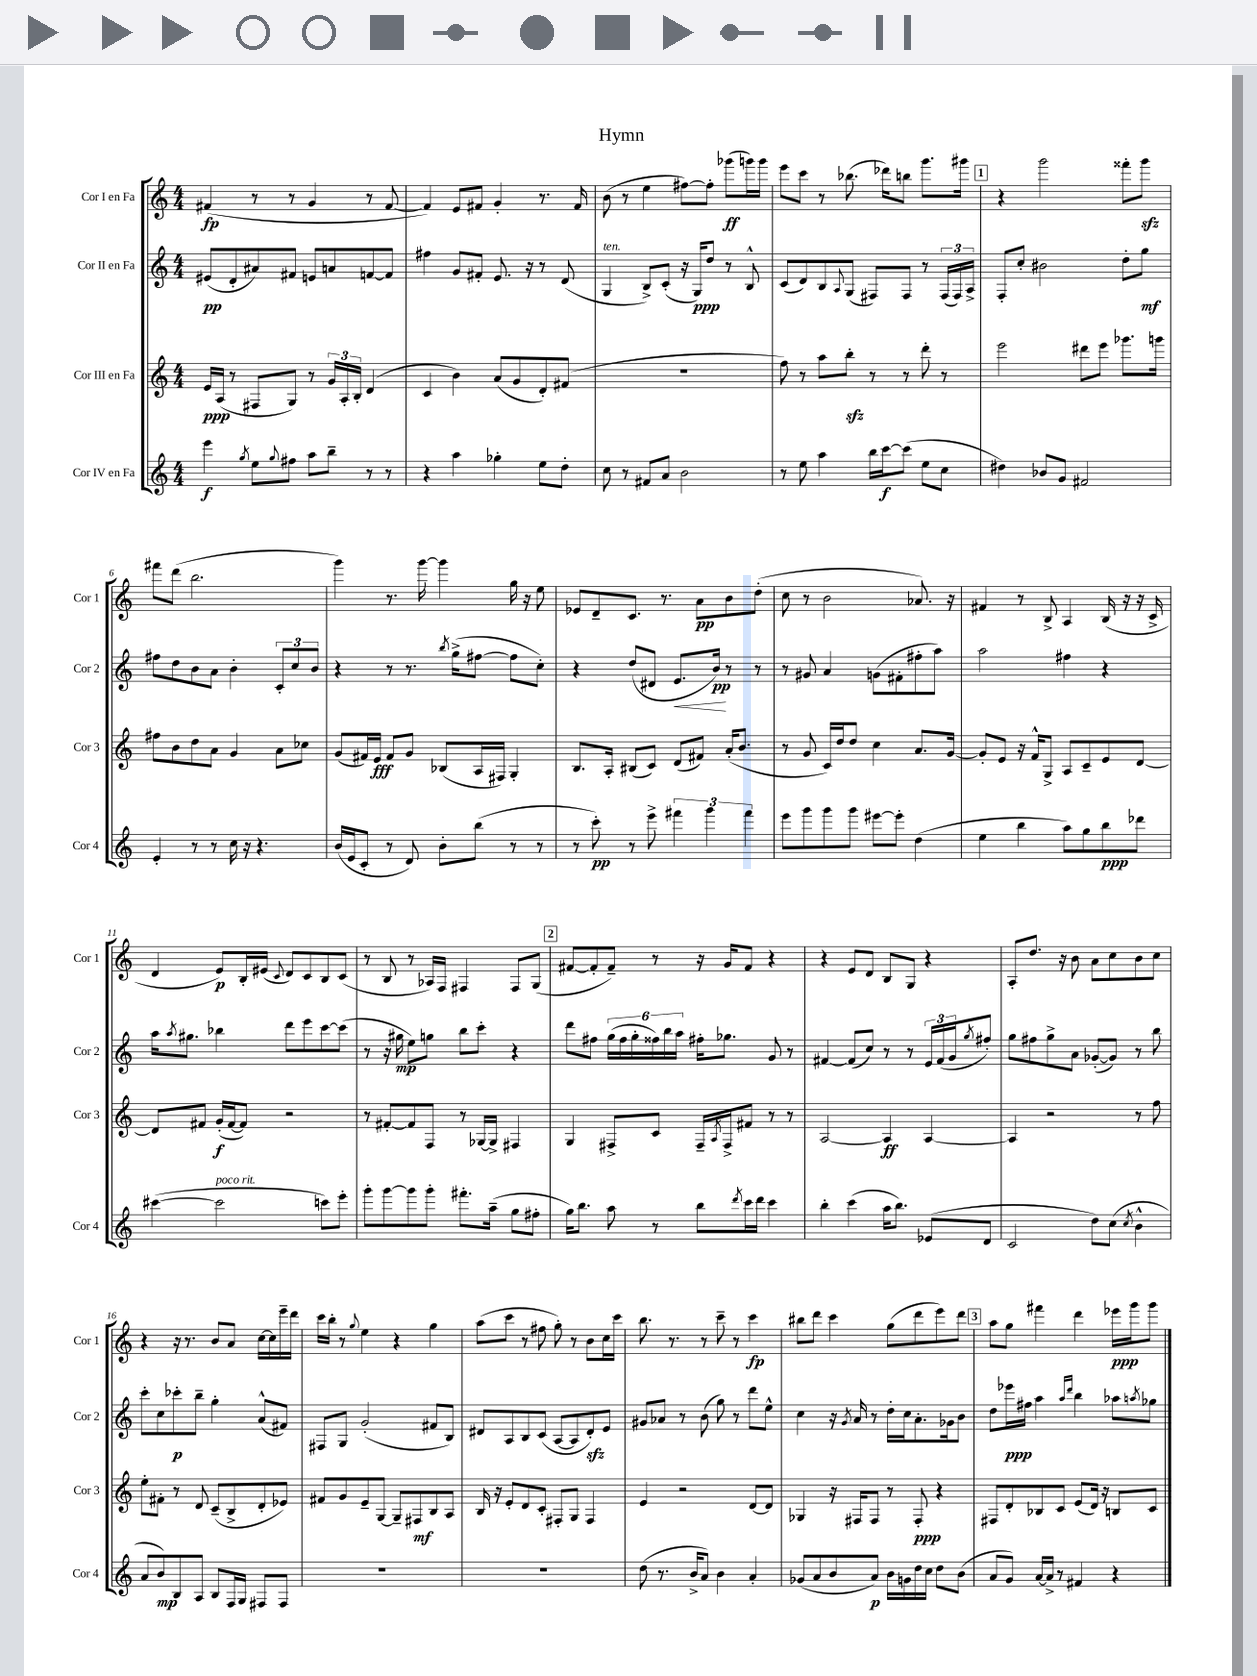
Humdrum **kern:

**kern	**dynam	**kern	**dynam	**kern	**dynam	**kern	**dynam
*part4	*part4	*part3	*part3	*part2	*part2	*part1	*part1
*staff4	*staff4	*staff3	*staff3	*staff2	*staff2	*staff1	*staff1
*I"Cor IV en Fa	*	*I"Cor III en Fa	*	*I"Cor II en Fa	*	*I"Cor I en Fa	*
*I'Cor 4	*	*I'Cor 3	*	*I'Cor 2	*	*I'Cor 1	*
*clefG2	*	*clefG2	*	*clefG2	*	*clefG2	*
*k[]	*	*k[]	*	*k[]	*	*k[]	*
*M4/4	*	*M4/4	*	*M4/4	*	*M4/4	*
=1	=1	=1	=1	=1	=1	=1	=1
4eee\	f	16e/LL	ppp	(8e#X/L	pp	(4f#X/	fp
.	.	(16A/JJ	.	.	.	.	.
.	.	8r	.	8d'/	.	.	.
8qgg/	.	.	.	.	.	.	.
8ee\L	.	8F#X/L	.	8a#X/)	.	8r	.
8qqgg/	.	.	.	.	.	.	.
8ff#X\J	.	8G/J)	.	8f#X/J	.	8r	.
8aa\L	.	8r	.	8en/L	.	4g/	.
8bb~\J	.	24g/LL	.	8an/	.	.	.
.	.	24A'/	.	.	.	.	.
.	.	24B'/JJ	.	.	.	.	.
8r	.	(4d/	.	[8fn/	.	8r	.
8r	.	.	.	8f/J]	.	[8f#/	.
=2	=2	=2	=2	=2	=2	=2	=2
4r	.	4c/	.	4ff#X\	.	4f#/])	.
4aa\	.	4b\)	.	8g/L	.	8e/L	.
.	.	.	.	8f#X'/J	.	8f#X/J	.
4gg-X'\	.	(8a/L	.	8.e/	.	4g'/	.
.	.	8g/	.	.	.	.	.
.	.	.	.	16r	.	.	.
8ee\L	.	8d'/)	.	8r	.	8.r	.
8dd'\J	.	(8f#X/J	.	(8d/	.	.	.
.	.	.	.	.	.	16f#/	.
=3	=3	=3	=3	=3	=3	=3	=3
!	!	!	!	!LO:TX:a:i:t=ten.	!	!	!
8cc\	.	1r	.	4G/	.	(8b\	.
8r	.	.	.	.	.	8r	.
8f#X/L	.	.	.	8B^/L)	.	4ee\	.
8a/J	.	.	.	(8c'/J	.	.	.
2b\	.	.	.	16r	.	[8ff#X\L)	.
.	.	.	.	16G/KL)	ppp	.	.
.	.	.	.	8dd/J	.	8ff#'\J]	.
.	.	.	.	8r	.	(8ggg-X\L	ff
.	.	.	.	8B^^/	.	16gggn\L)	.
.	.	.	.	.	.	16ggg\JJ	.
=4	=4	=4	=4	=4	=4	=4	=4
8r	.	8ff\)	.	(8c/L	.	8eee\L	.
8ee\	.	8r	.	8d/)	.	8ccc\J	.
4aa\	.	8aa\L	.	8B/	.	8r	.
.	.	.	.	8qqA/	.	.	.
.	.	8bbzz'\J	.	(8G/J	.	(8.bb-X\	.
16bb\LL	.	8r	.	8F#X/L)	.	.	.
[16ccc\J	f	.	.	.	.	16ddd-X\KL)	.
(8ccc\J]	.	8r	.	8F#/J	.	8bbn\J	.
8ee\L	.	8ddd'\	.	8r	.	8.ggg\L	.
8cc\J	.	8r	.	(24F#/LL	.	.	.
.	.	.	.	24F#/)	.	.	.
.	.	.	.	.	.	16ggg#X\Jk	.
.	.	.	.	24A^/JJ	.	.	.
!!LO:REH:place=s1:t=1
=5	=5	=5	=5	=5	=5	=5	=5
4dd#X\)	.	2eee\	.	8F'/L	.	4r	.
.	.	.	.	8cc'/J	.	.	.
8b-X/L	.	.	.	2b#X\	.	2ggg\	.
8g/J	.	.	.	.	.	.	.
2f#X/	.	8ddd#X\L	.	.	.	.	.
.	.	8eee\J	.	.	.	.	.
.	.	8.ggg-X\L	.	8dd'\L	.	8fff##X'\L	.
.	.	.	.	8gg\J	mf	8gggzz\J	.
.	.	16gggn\Jk	.	.	.	.	.
!!LO:LB:g=z
=6	=6	=6	=6	=6	=6	=6	=6
4e'/	.	8ff#X\L	.	8ff#X\L	.	8fff#X\L	.
.	.	8b\	.	8dd\	.	(8ddd\J	.
8r	.	8dd\	.	8b\	.	2.bb\	.
8r	.	8a\J	.	8a\J	.	.	.
16cc\	.	4g/	.	4b'\	.	.	.
16r	.	.	.	.	.	.	.
4.r	.	.	.	.	.	.	.
.	.	8a\L	.	12c'/L	.	.	.
.	.	.	.	12cc/	.	.	.
.	.	8cc-X\J	.	.	.	.	.
.	.	.	.	12b/J	.	.	.
=7	=7	=7	=7	=7	=7	=7	=7
(16b/LL	.	(8g/L	.	4r	.	4ggg\)	.
16e/J	.	.	.	.	.	.	.
8c'/J	.	16f#X/L)	.	.	.	.	.
.	.	16e/JJ	fff	.	.	.	.
8r	.	8f#/L	.	8r	.	8.r	.
8d/)	.	8g/J	.	8.r	.	.	.
.	.	.	.	.	.	[16ggg\	.
8b'\L	.	(8B-X/L	.	.	.	4ggg\]	.
.	.	.	.	8qbb/	.	.	.
.	.	.	.	(16gg^\KL	.	.	.
(8bb\J	.	16A/L	.	[8ff#X\J	.	.	.
.	.	16F#X/JJ)	.	.	.	.	.
8r	.	4G'/	.	8ff#\L]	.	16gg\	.
.	.	.	.	.	.	16r	.
8r	.	.	.	8cc'\J)	.	8ee\	.
=8	=8	=8	=8	=8	=8	=8	=8
8r	.	8.B/L	.	4r	.	8e-X/L	.
8ccc'\)	pp	.	.	.	.	8d~/	.
.	.	16A'/Jk	.	.	.	.	.
8r	.	(8B#X/L	.	(8dd/L	.	8.c/J	.
8eee^\	.	8c/J)	.	8d#X/J	.	.	.
.	.	.	.	.	.	8.r	.
!	!	!	!	!	!LO:HP:b	!	!
6fff#X\	.	(8d/L	.	8.e/L	<	.	.
.	.	8f#X/J)	.	.	.	8a\L	pp
6ggg\	.	.	.	.	.	.	.
.	.	.	.	16b/Jk)	pp	.	.
.	.	(16a'/KL	.	8r	[	8b\	.
.	.	8.b/J	.	.	.	.	.
6fff#\	.	.	.	.	.	.	.
.	.	.	.	8r	.	(8dd'\J	.
=9	=9	=9	=9	=9	=9	=9	=9
8eee\L	.	8r	.	8r	.	8cc\	.
8ggg\	.	8g/	.	8g#X/	.	8r	.
8ggg\	.	16c/LL)	.	4a/	.	2b\	.
.	.	16dd/J	.	.	.	.	.
8ggg\J	.	8dd/J	.	.	.	.	.
[8eee#X\L	.	4cc\	.	(8gn\L	.	.	.
8eee#'\J]	.	.	.	8f#X'\	.	.	.
(4dd\	.	8.a/L	.	8ff#X'\	.	8.a-X/)	.
.	.	.	.	8aa\J)	.	.	.
.	.	[16g/Jk	.	.	.	16r	.
=10	=10	=10	=10	=10	=10	=10	=10
4ee\	.	8g'/L]	.	2aa\	.	4f#X/	.
.	.	8e/J	.	.	.	.	.
4bb\	.	16r	.	.	.	8r	.
.	.	16f^^/KL	.	.	.	.	.
.	.	8G^/J	.	.	.	8B^/	.
8aa\L)	.	8A/L	.	4ff#X\	.	4A/	.
8gg\	.	8c~/	.	.	.	.	.
8bb\	ppp	8e/	.	4r	.	(16B/	.
.	.	.	.	.	.	16r	.
8ddd-X\J	.	[8d/J	.	.	.	16r	.
.	.	.	.	.	.	16c^/	.
!!LO:LB:g=z
=11	=11	=11	=11	=11	=11	=11	=11
([4ccc#X\	.	8d/L]	.	16aa\KL	.	4d/	.
.	.	.	.	8qaa/	.	.	.
.	.	.	.	8.gg#X\J	.	.	.
.	.	8f#X/J	.	.	.	.	.
!LO:TX:a:i:t=poco rit.	!	!	!	!	!	!	!
2ccc#\]	.	(16g'/LL	f	4bb-X\	.	8e/L)	p
.	.	[16f#/J	.	.	.	.	.
.	.	8f#/J])	.	.	.	16B'/L	.
.	.	.	.	.	.	(16e#X/JJ	.
.	.	.	.	.	.	8qqc/	.
.	.	2r	.	8ddd\L	.	8d/L)	.
.	.	.	.	8eee\	.	8c/	.
8cccn\L)	.	.	.	[8ccc\	.	8B/	.
8eee'\J	.	.	.	(8ccc\J]	.	(8c/J	.
=12	=12	=12	=12	=12	=12	=12	=12
8ggg'\L	.	8r	.	8r	.	8r	.
[8ggg\	.	[8f#X'/L	.	16r	.	8B/	.
.	.	.	.	16gg#X\	mp	.	.
8ggg\]	.	8f#/]	.	8ee\L)	.	8r	.
8ggg'\J	.	8F/J	.	8ggn\J	.	16A-X/LL)	.
.	.	.	.	.	.	16F/JJ	.
8.fff#X'\L	.	8r	.	8bb\L	.	4F#X/	.
.	.	[16G-X/LL	.	8ccc'\J	.	.	.
(16aa~\Jk	.	16G-^/JJ]	.	.	.	.	.
8gg\L	.	4F#X/	.	4r	.	8F#/L	.
8ff#X'\J	.	.	.	.	.	(8G/J	.
!!LO:REH:place=s1:t=2
=13	=13	=13	=13	=13	=13	=13	=13
16gg\KL)	.	4G/	.	8ddd\L	.	[8f#X/L	.
8.bb\J	.	.	.	.	.	.	.
.	.	.	.	8ff#X\J	.	8f#'/]	.
8aa\	.	8F#X^/L	.	(24gg\LL	.	8f#~/J)	.
.	.	.	.	24ff#\	.	.	.
.	.	.	.	24gg'\	.	.	.
8r	.	8c/J	.	24ff##X\)	.	8r	.
.	.	.	.	24bb\	.	.	.
.	.	.	.	24aa\JJ	.	.	.
8bb\L	.	16F#~/LL	.	16ff#X'\KL	.	16r	.
.	.	8qA/	.	.	.	.	.
.	.	16F#^/J	.	8.gg-X\J	.	16g/KL	.
8qddd/	.	.	.	.	.	.	.
16ccc\L	.	8f#X/J	.	.	.	8f#/J	.
16ddd\JJ	.	.	.	.	.	.	.
4ccc\	.	8r	.	8g/	.	4r	.
.	.	8r	.	8r	.	.	.
=14	=14	=14	=14	=14	=14	=14	=14
4bb'\	.	[2A/	.	[4f#X/	.	4r	.
(4ccc\	.	.	.	(8f#/L]	.	8e/L	.
.	.	.	.	8cc/J)	.	8d/J	.
16aa\KL	.	4A/]	ff	8r	.	8B/L	.
8.bb\J)	.	.	.	.	.	.	.
.	.	.	.	8r	.	8G/J	.
(8e-X/L	.	[4A/	.	24e/LL	.	4r	.
.	.	.	.	(24f#/	.	.	.
.	.	.	.	24g/J	.	.	.
.	.	.	.	8qgg/	.	.	.
8d/J	.	.	.	8ff#X'/J)	.	.	.
=15	=15	=15	=15	=15	=15	=15	=15
2c/	.	4A/]	.	8gg\L	.	8A'/L	.
.	.	.	.	8ff#X\	.	8.dd/J	.
.	.	2r	.	8gg^\	.	.	.
.	.	.	.	.	.	16r	.
.	.	.	.	8a\J	.	8b\	.
8dd\L)	.	.	.	([8g-X'/L	.	8a\L	.
(8cc\J	.	.	.	8g-/J])	.	8cc\	.
8qcc/	.	.	.	.	.	.	.
4b^^\	.	8r	.	8r	.	8b\	.
.	.	8ff\	.	8bb\	.	8cc\J	.
!!LO:LB:g=z
=16	=16	=16	=16	=16	=16	=16	=16
8a/L	.	8ee'\L	.	8ccc'\L	.	4r	.
8b/)	mp	8f#X'\J	.	8cc\	.	.	.
8B/	.	8r	.	8ccc-X'\	p	16r	.
.	.	.	.	.	.	8.r	.
8A/J	.	8d/	.	8bb~\J	.	.	.
8B/L	.	(8c~/L	.	4gg'\	.	8b/L	.
16F/L	.	8B^/	.	.	.	8a/J	.
16G/JJ	.	.	.	.	.	.	.
8F#X/L	.	8d'/	.	(8a^^/L	.	[16cc\LL	.
.	.	.	.	.	.	16cc\]	.
8F#/J	.	8e-X/J)	.	8f#X/J)	.	16eee~\	.
.	.	.	.	.	.	16ddd\JJ	.
=17	=17	=17	=17	=17	=17	=17	=17
1r	.	8f#X/L	.	8F#X/L	.	16ccc\LL	.
.	.	.	.	.	.	16bb'\JJ	.
.	.	8g/	.	8G/J	.	8r	.
.	.	.	.	.	.	8qqgg/	.
.	.	8e~/	.	(2g'/	.	4ee\	.
.	.	[8G/J	.	.	.	.	.
.	.	8G~/L]	.	.	.	4r	.
.	.	8F#X/	mf	.	.	.	.
.	.	8B/	.	8f#X/L	.	4gg\	.
.	.	8A/J	.	8B/J)	.	.	.
=18	=18	=18	=18	=18	=18	=18	=18
1r	.	16B/	.	8d#X/L	.	(8aa\L	.
.	.	16r	.	.	.	.	.
.	.	8e'/L	.	8A/	.	8ccc\J	.
.	.	8d/	.	8B/	.	8r	.
.	.	8c'/J	.	(8c/J	.	8ff#X\	.
.	.	8F#X'/L	.	[8A/L	.	8gg'\)	.
.	.	8G/J	.	8A/]	.	8r	.
.	.	4F#/	.	8d#zz'/)	.	8b\L	.
.	.	.	.	8e/J	.	16cc\L	.
.	.	.	.	.	.	16ccc\JJ	.
=19	=19	=19	=19	=19	=19	=19	=19
(8dd\	.	4e/	.	8g#X/L	.	8.bb\	.
8.r	.	.	.	8a-X/J	.	.	.
.	.	.	.	.	.	8.r	.
.	.	2r	.	8r	.	.	.
16b^/KL	.	.	.	.	.	.	.
8a/J)	.	.	.	(8b\	.	8r	.
4b\	.	.	.	8gg\)	.	8ccc~\	.
.	.	.	.	8r	.	8r	.
4a'/	.	[8d/L	.	8ddd\L	.	4ccc\	fp
.	.	8d/J]	.	8ee^^\J	.	.	.
=20	=20	=20	=20	=20	=20	=20	=20
(8g-X/L	.	4G-X/	.	4cc\	.	8bb#X\L	.
8a/	.	.	.	.	.	8ddd\J	.
8b/	.	16r	.	16r	.	4ccc\	.
.	.	.	.	8qg/	.	.	.
.	.	16F#X/KL	.	16a/	.	.	.
8a/J)	p	8F#/J	.	8r	.	.	.
16b\LL	.	8r	.	16dd'\LL	.	(8gg\L	.
16gn\	.	.	.	16cc\J	.	.	.
16dd\	.	8F#'/	ppp	8.a'\	.	8ddd\	.
16cc\JJ	.	.	.	.	.	.	.
8dd\L	.	4r	.	.	.	8eee\)	.
.	.	.	.	16g-X\k	.	.	.
(8b\J	.	.	.	8b\J	.	8ddd\J	.
!!LO:REH:place=s1:t=3
=21	=21	=21	=21	=21	=21	=21	=21
8a/L	.	8F#X/L	.	8dd\L	.	8aa\L	.
8g/J)	.	8d'/	.	16eee-X\L	ppp	8gg\J	.
.	.	.	.	16ff#X\JJ	.	.	.
[16a/LL	.	8B-X/	.	4aa\	.	4fff#X\	.
16a^/JJ]	.	.	.	.	.	.	.
8r	.	8c/J	.	.	.	.	.
.	.	.	.	16qqaa/LL	.	.	.
.	.	.	.	16qqddd/JJ	.	.	.
4f#X/	.	(8e/L	.	4bb\	.	4ddd\	.
.	.	16d/Jk)	.	.	.	.	.
.	.	16r	.	.	.	.	.
4r	.	8Bn/L	.	8aa-X\L	.	16eee-X\LL	ppp
.	.	.	.	.	.	16ggg\J	.
.	.	.	.	8qaan/	.	.	.
.	.	8c/J	.	8gg-X\J	.	8ggg\J	.
==	==	==	==	==	==	==	==
*-	*-	*-	*-	*-	*-	*-	*-
